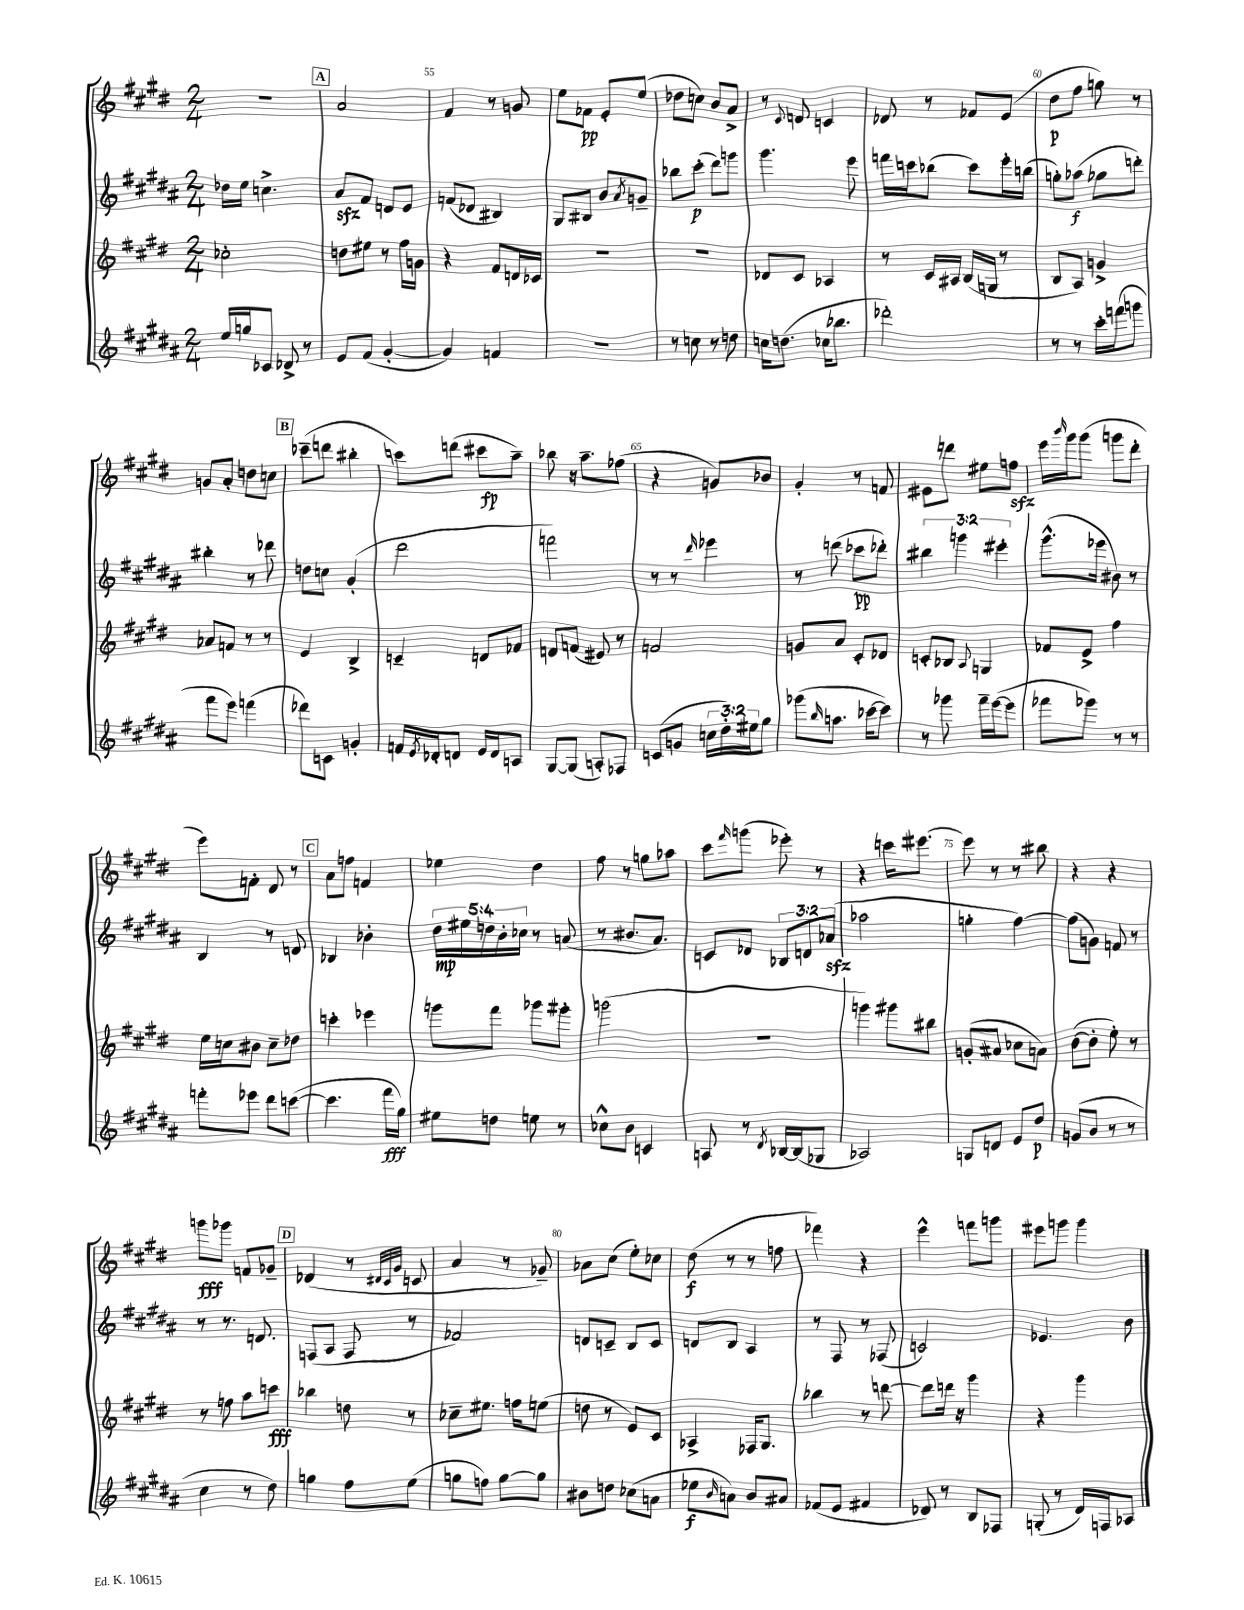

**kern	**dynam	**kern	**dynam	**kern	**dynam	**kern	**dynam
*part4	*part4	*part3	*part3	*part2	*part2	*part1	*part1
*staff4	*staff4	*staff3	*staff3	*staff2	*staff2	*staff1	*staff1
*clefG2	*	*clefG2	*	*clefG2	*	*clefG2	*
*k[f#c#g#d#a#]	*	*k[f#c#g#d#]	*	*k[f#c#g#d#a#]	*	*k[f#c#g#d#]	*
*M2/4	*	*M2/4	*	*M2/4	*	*M2/4	*
=53	=53	=53	=53	=53	=53	=53	=53
16ee/LL	.	2cc-X'\	.	16dd-X\LL	.	2r	.
16ggn/J	.	.	.	16ee\JJ	.	.	.
8c-X/J	.	.	.	4.ccn^\	.	.	.
8d-X^/	.	.	.	.	.	.	.
8r	.	.	.	.	.	.	.
!!LO:REH:place=s1:t=A
=54	=54	=54	=54	=54	=54	=54	=54
8e/L	.	8ddn\L	.	8a#zz/L	.	2a/	.
(8f#/J	.	8ee#X\J	.	8f#/J	.	.	.
[4g#'/	.	8r	.	8dn/L	.	.	.
.	.	16ff#\LL	.	8e/J	.	.	.
.	.	16gn\JJ	.	.	.	.	.
=55	=55	=55	=55	=55	=55	=55	=55
4g#/])	.	4r	.	(8fn/L	.	4f#/	.
.	.	.	.	8d-X/J	.	.	.
4fn/	.	8f#/L	.	4B#X/)	.	8r	.
.	.	16dn/L	.	.	.	8gn/	.
.	.	16c-X/JJ	.	.	.	.	.
=56	=56	=56	=56	=56	=56	=56	=56
2r	.	2r	.	8G#/L	.	8ee\L	.
.	.	.	.	8B#X/J	.	8f-X\J	pp
.	.	.	.	8b/L	.	8e'/L	.
.	.	.	.	8qa#/	.	.	.
.	.	.	.	8gn~/J	.	(8ee/J	.
=57	=57	=57	=57	=57	=57	=57	=57
8r	.	2r	.	8bb-X\L	.	8dd-X\L	.
8ccn\	.	.	.	(8ccc#'\J	p	8ccn\J)	.
8r	.	.	.	8ddd#\L)	.	8b/L	.
8ddn\	.	.	.	8gggn\J	.	8a^/J	.
=58	=58	=58	=58	=58	=58	=58	=58
16ccn\KL	.	8d-X/L	.	4.ggg#\	.	8r	.
(8.ddn\J	.	.	.	.	.	.	.
.	.	.	.	.	.	8qqc#/	.
.	.	8c#/J	.	.	.	8dn/	.
16cc-X\KL	.	4A-X/	.	.	.	4cn/	.
8.bb-X\J	.	.	.	.	.	.	.
.	.	.	.	8eee\	.	.	.
=59	=59	=59	=59	=59	=59	=59	=59
2ddd-X'\)	.	8r	.	16fffn\LL	.	8d-X/	.
.	.	.	.	16cccn\J	.	.	.
.	.	16c#/LL	.	(8bb-X\J	.	8r	.
.	.	16A#X/JJ	.	.	.	.	.
.	.	(16B/LL	.	8ccc\L)	.	8f-X/L	.
.	.	16Gn/JJ	.	.	.	.	.
.	.	8r	.	16eee'\L	.	(8e/J	.
.	.	.	.	(16bbn\JJ	.	.	.
=60	=60	=60	=60	=60	=60	=60	=60
8r	.	8B/L	.	8ggn'\L)	.	8dd#\L	p
8r	.	8A/J)	.	(8aa-X\J	f	8ff#\J	.
16ccc#'\LL	.	4gn^/	.	8gg-X\L	.	8ggn\)	.
(16fffn\J	.	.	.	.	.	.	.
8gggn\J	.	.	.	8dddn'\J)	.	8r	.
!!LO:LB:g=z
=61	=61	=61	=61	=61	=61	=61	=61
8fff#\L	.	8a-X/L	.	4bb#X'\	.	8gn/L	.
8eee\J)	.	8fn/J	.	.	.	8a'/J	.
(4fffn\	.	8r	.	8r	.	8ddn\L	.
.	.	8r	.	8ddd-X\	.	8ccn\J	.
!!LO:REH:place=s1:t=B
=62	=62	=62	=62	=62	=62	=62	=62
8ddd-X\L)	.	4e/	.	8ddn\L	.	(8ccc-X~\L	.
8cn\J	.	.	.	8ccn\J	.	8dddn\J	.
4gn'/	.	4B^/	.	(4g#'/	.	4bb#X'\	.
=63	=63	=63	=63	=63	=63	=63	=63
16fn/LL	.	4cn~/	.	2ddd#\	.	8cccn\L)	.
8qe/	.	.	.	.	.	.	.
16d-X'/J	.	.	.	.	.	.	.
8dn/J	.	.	.	.	.	(8dddn\J	.
16e/LL	.	8dn/L	.	.	.	8ccc#X\L	fp
16d/J	.	.	.	.	.	.	.
8An/J	.	8f-X/J	.	.	.	8aa~\J)	.
=64	=64	=64	=64	=64	=64	=64	=64
[8G#/L	.	8dn/L	.	2fffn\)	.	8bb-X\	.
(8G#/J]	.	(8fn/J	.	.	.	16r	.
.	.	.	.	.	.	8.aa~\L	.
8An'/L)	.	8e#X/)	.	.	.	.	.
8F-X/J	.	8r	.	.	.	(8ff-X\J	.
=65	=65	=65	=65	=65	=65	=65	=65
(8cn/L	.	2fn/	.	8r	.	4r	.
8gn/J	.	.	.	8r	.	.	.
.	.	.	.	16qqddd#/	.	.	.
24ccn\LL	.	.	.	4eee-X\	.	8gn/L)	.
24dd#'\)	.	.	.	.	.	.	.
24ee#X\J	.	.	.	.	.	.	.
8gg#\J	.	.	.	.	.	8b-X/J	.
=66	=66	=66	=66	=66	=66	=66	=66
(8ggg-X\L	.	8gn/L	.	8r	.	4g#'/	.
16qqbb/	.	.	.	.	.	.	.
8.aan\J	.	8a/J	.	(8dddn\	.	.	.
.	.	8c#'/L	.	8ccc-X\L	pp	8r	.
[16ccc-X\KL	.	.	.	.	.	.	.
8ccc-\J])	.	8d-X/J	.	8ddd-X'\J)	.	8fn/	.
=67	=67	=67	=67	=67	=67	=67	=67
8r	.	8cn'/L	.	6bb#X\	.	8e#X\L	.
8ggg-X\	.	8B-X/J	.	.	.	8dddn\J	.
.	.	.	.	6gggn\	.	.	.
.	.	8qqA/	.	.	.	.	.
16fff#~\LL	.	4Gn/	.	.	.	8ee#X\L	.
([16eee\J	.	.	.	.	.	.	.
.	.	.	.	6eee#X'\	.	.	.
8eee\J]	.	.	.	.	.	8ffnzz\J	.
=68	=68	=68	=68	=68	=68	=68	=68
8fff-X\L	.	8f-X/L	.	(8.ggg#^^\L	.	16eee\LL	.
.	.	.	.	.	.	16qqbbb/	.
.	.	.	.	.	.	16ggg#\J	.
8ggg-X\J)	.	8e^/J	.	.	.	(8ggg#\J	.
.	.	.	.	16eee-X\Jk	.	.	.
8r	.	4ff#\	.	8b#X\)	.	8gggn\L	.
8r	.	.	.	8r	.	8ddd#'\J	.
!!LO:LB:g=z
=69	=69	=69	=69	=69	=69	=69	=69
8fffn'\L	.	16ee\LL	.	4B/	.	8eee\L)	.
.	.	16ccn\J	.	.	.	.	.
8eee-X\J	.	8b#X\J	.	.	.	8fn'\J	.
8ddd#\L	.	8cc~\L	.	8r	.	8d#/	.
([8cccn\J	.	8dd-X\J	.	8dn/	.	8r	.
!!LO:REH:place=s1:t=C
=70	=70	=70	=70	=70	=70	=70	=70
4.ccc\]	.	4cccn'\	.	4B-X/	.	8a\L	.
.	.	.	.	.	.	8ffn\J	.
.	.	4eee-X\	.	4b-X'\	.	4fn/	.
16fff#\LL	fff	.	.	.	.	.	.
16gg#\JJ)	.	.	.	.	.	.	.
=71	=71	=71	=71	=71	=71	=71	=71
8ee#X\L	.	8gggn\L	.	20dd#\LL	mp	4ee-X\	.
.	.	.	.	20ee#X\	.	.	.
.	.	.	.	20ddn\	.	.	.
8ddn\J	.	8fff#\J	.	.	.	.	.
.	.	.	.	20b'\	.	.	.
.	.	.	.	20cc-X\JJ	.	.	.
8een\	.	8ggg-X\L	.	8r	.	4dd#\	.
8r	.	8ggg#X'\J	.	(8an/	.	.	.
=72	=72	=72	=72	=72	=72	=72	=72
8cc-X^^\L	.	(2gggn\	.	8r	.	8ff#\	.
8b\J	.	.	.	8.b#X/L	.	8r	.
4cn/	.	.	.	.	.	8ggn\L	.
.	.	.	.	8.a#/J)	.	.	.
.	.	.	.	.	.	8aa-X\J	.
=73	=73	=73	=73	=73	=73	=73	=73
8An/	.	2r	.	8cn/L	.	8ccc#\L	.
.	.	.	.	.	.	16qqfff#/	.
8r	.	.	.	8d-X/J	.	(8gggn\J	.
8qd#/	.	.	.	.	.	.	.
[16B-X/LL	.	.	.	12B-X/L	.	8eee-X'\)	.
(16B-/J]	.	.	.	.	.	.	.
.	.	.	.	12dn/	.	.	.
8G-X/J	.	.	.	.	.	8r	.
.	.	.	.	(12a-Xzz/J	.	.	.
=74	=74	=74	=74	=74	=74	=74	=74
2A-X/)	.	4gggn\)	.	2aa-X\	.	4r	.
.	.	8ggg#X\L	.	.	.	16cccn\KL	.
.	.	.	.	.	.	[8.eee#X\J	.
.	.	8bb#X\J	.	.	.	.	.
=75	=75	=75	=75	=75	=75	=75	=75
8Gn/L	.	(8gn'/L	.	4ggn'\	.	8eee#\]	.
8dn/J	.	8a#X/J	.	.	.	8r	.
8e/L	.	8cc-X\L	.	[4ff#\)	.	8r	.
8dd#/J	p	8an\J)	.	.	.	8bb#X\	.
=76	=76	=76	=76	=76	=76	=76	=76
(8gn/L	.	([8b\L	.	(8ff#\L]	.	4r	.
8b/J	.	8b'\J]	.	8gn\J)	.	.	.
8r	.	8ee'\)	.	8fn/	.	4r	.
8r	.	8r	.	8r	.	.	.
!!LO:LB:g=z
=77	=77	=77	=77	=77	=77	=77	=77
4cc#\	.	8r	.	8r	.	8gggn\L	fff
.	.	8ffn\	.	8.r	.	8ggg-X\J	.
8r	.	8aa\L	.	.	.	8fn/L	.
.	.	.	.	8.dn/	.	.	.
8dd#\)	.	8cccn\J	fff	.	.	8g-X~/J	.
!!LO:REH:place=s1:t=D
=78	=78	=78	=78	=78	=78	=78	=78
4ggn\	.	4bb-X\	.	(8Fn/L	.	(4d-X/	.
.	.	.	.	8A#/J	.	.	.
8ff#\L	.	8ddn\	.	8F/	.	8r	.
.	.	.	.	.	.	32qqd#X/LLL	.
.	.	.	.	.	.	32qqc#/	.
.	.	.	.	.	.	32qqg#/JJJ	.
(8ee\J	.	8r	.	8r	.	8cn/	.
=79	=79	=79	=79	=79	=79	=79	=79
8ggn\L	.	8cc-X~\L	.	2f-X/)	.	4a/	.
8ffn\J)	.	8.ee#X\J	.	.	.	.	.
[8gg\L	.	.	.	.	.	8r	.
.	.	16ffn\KL	.	.	.	.	.
8gg\J]	.	(8een\J	.	.	.	8g-X~/)	.
=80	=80	=80	=80	=80	=80	=80	=80
8b#X\L	.	8ddn\	.	8dn/L	.	8a-X\L	.
8ddn\J	.	8r	.	8cn~/J	.	(8cc#\J	.
(8cc-X\L	.	8e/L)	.	8B/L	.	8ee'\L)	.
8an\J	.	8c#/J	.	8c/J	.	8cc-X\J	.
=81	=81	=81	=81	=81	=81	=81	=81
8ee-X\L	f	4A-X^/	.	8dn/L	.	(8dd#\	f
16qqb/	.	.	.	.	.	.	.
8an\J)	.	.	.	8B/J	.	8r	.
8b/L	.	16F-X/KL	.	4A#/	.	8r	.
.	.	8.G#/J	.	.	.	.	.
8a#X/J	.	.	.	.	.	8ffn\	.
=82	=82	=82	=82	=82	=82	=82	=82
(8f-X/L	.	4bb-X\	.	8r	.	4fff-X\)	.
8e/J	.	.	.	8F#/	.	.	.
4f#X/	.	8r	.	8r	.	4r	.
.	.	[8dddn\	.	(8F-X/	.	.	.
=83	=83	=83	=83	=83	=83	=83	=83
8d-X/)	.	8ddd\L]	.	2cn/)	.	4eee^^\	.
8r	.	16dddn\Jk	.	.	.	.	.
.	.	16r	.	.	.	.	.
8B/L	.	4ggg#\	.	.	.	8fffn\L	.
8F-X/J	.	.	.	.	.	8gggn\J	.
=84	=84	=84	=84	=84	=84	=84	=84
(8Gn'/	.	4r	.	4.e-X/	.	8eee#X\L	.
8r	.	.	.	.	.	8gggn\J	.
16d#/LL)	.	4ggg#\	.	.	.	4ggg\	.
16Fn/J	.	.	.	.	.	.	.
8A-X/J	.	.	.	8b\	.	.	.
==	==	==	==	==	==	==	==
*-	*-	*-	*-	*-	*-	*-	*-
